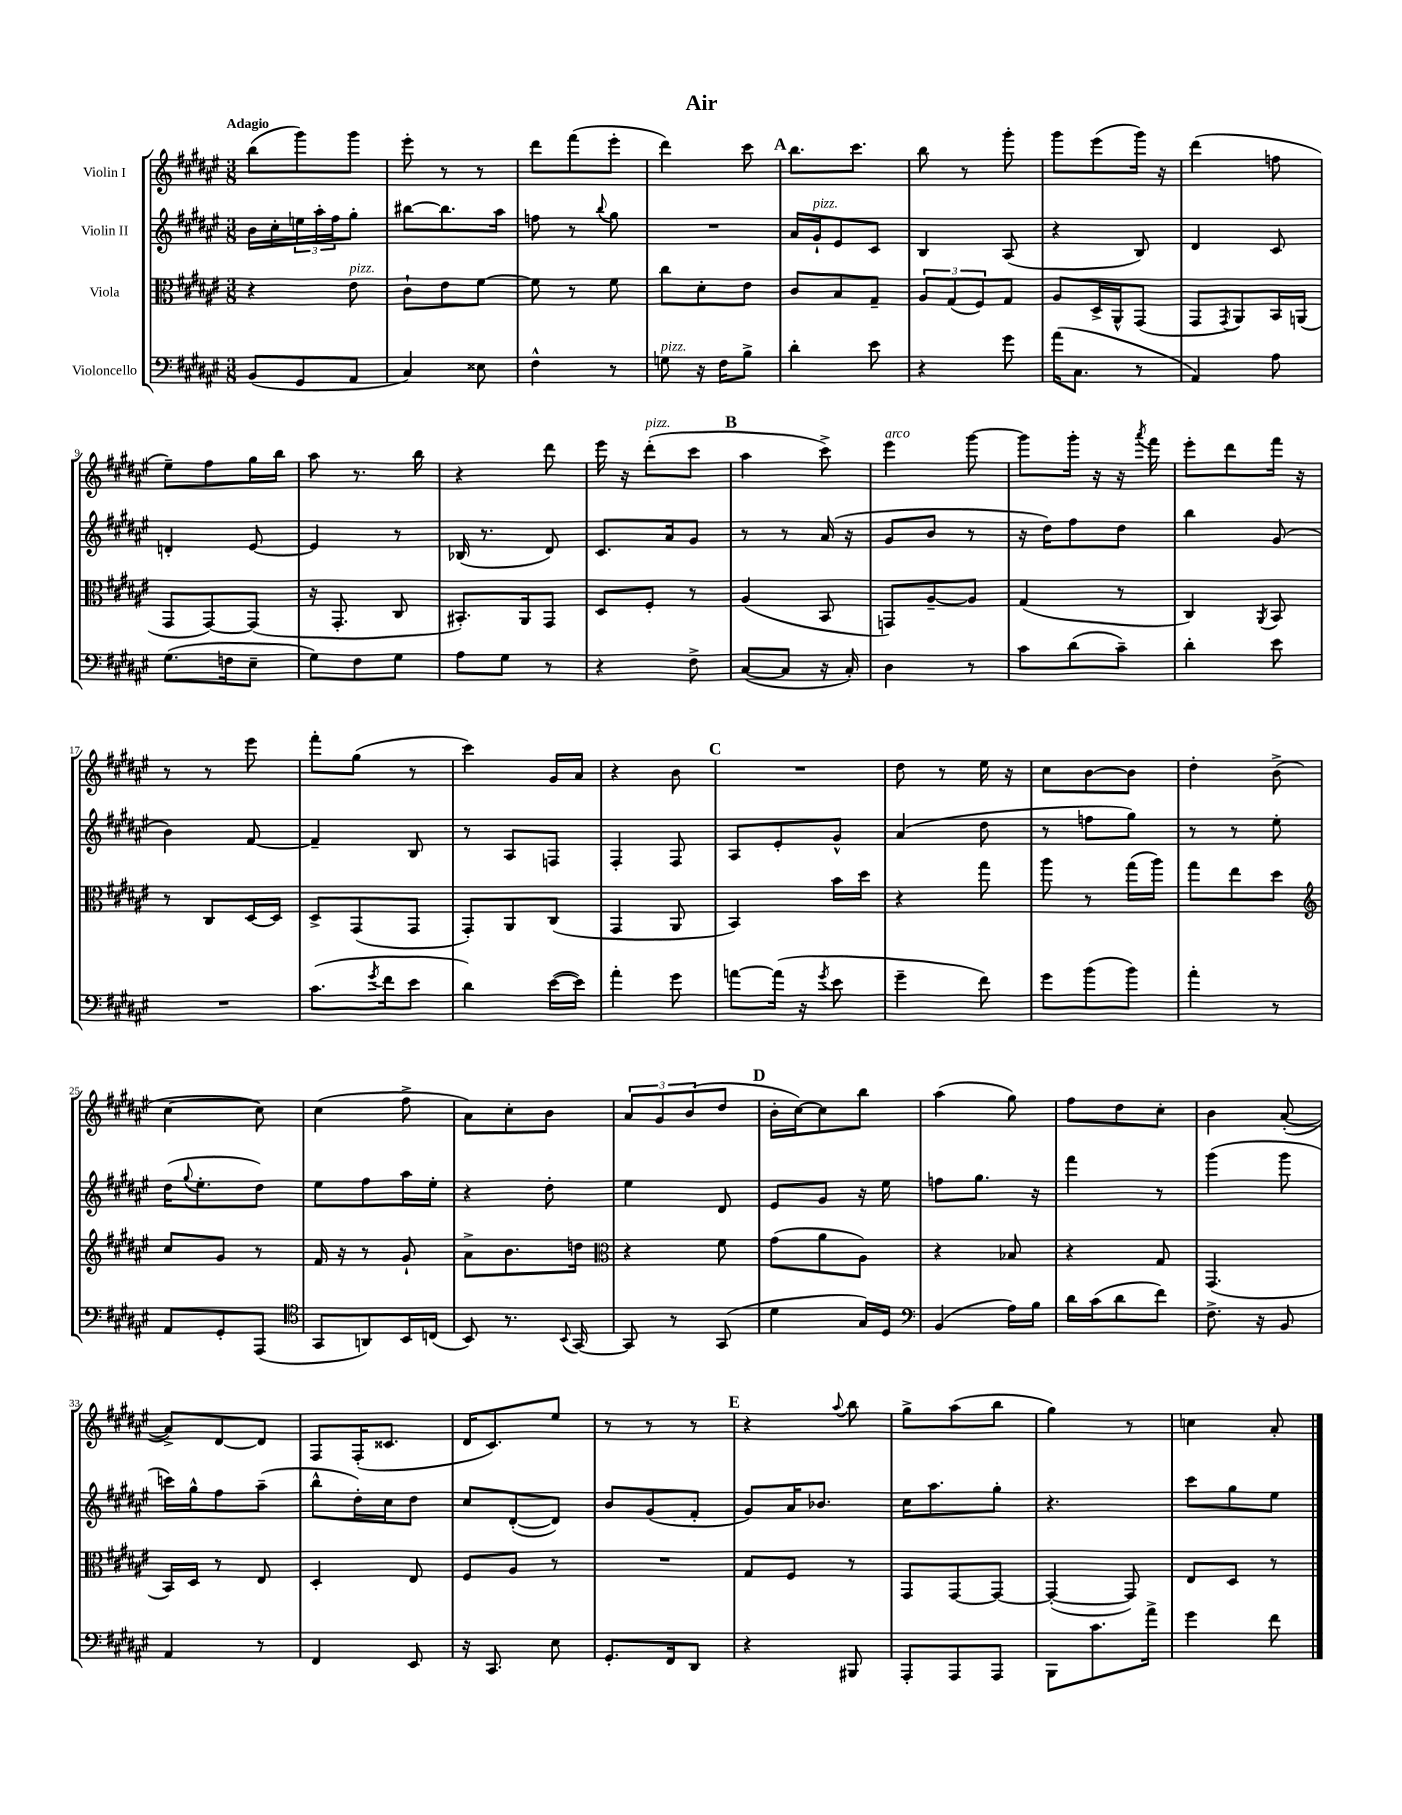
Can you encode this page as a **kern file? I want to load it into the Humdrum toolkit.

**kern	**kern	**kern	**kern
*part4	*part3	*part2	*part1
*staff4	*staff3	*staff2	*staff1
*I"Violoncello	*I"Viola	*I"Violin II	*I"Violin I
*clefF4	*clefC3	*clefG2	*clefG2
*k[f#c#g#d#a#e#]	*k[f#c#g#d#a#e#]	*k[f#c#g#d#a#e#]	*k[f#c#g#d#a#e#]
*M3/8	*M3/8	*M3/8	*M3/8
=1	=1	=1	=1
!	!	!	!LO:TX:a:B:t=Adagio
(8BB/L	4r	16b\LL	(8bb\L
.	.	16cc#'\	.
8GG#/	.	24een\	8ggg#\)
.	.	24aa#'\	.
.	.	24ff#\J	.
!	!LO:TX:a:i:t=pizz.	!	!
8AA#/J	8e#\	8gg#'\J	8ggg#\J
=2	=2	=2	=2
4C#/)	8c#`\L	[8bb#X\L	8eee#'\
.	8e#\	8.bb#\]	8r
8E##X\	[8f#\J	.	8r
.	.	16aa#\Jk	.
=3	=3	=3	=3
4F#^^\	8f#\]	8ffn\	8ddd#\L
.	8r	8r	(8fff#\
.	.	8qqbb/	.
8r	8f#\	8gg#\	8eee#'\J
=4	=4	=4	=4
!LO:TX:a:i:t=pizz.	!	!	!
8Gn\	8cc#\L	4.r	4ddd#\)
16r	8d#'\	.	.
16F#\KL	.	.	.
8B^\J	8e#\J	.	8ccc#\
!!LO:REH:place=s1:t=A
=5	=5	=5	=5
4d#'\	8c#/L	16a#/LL	8.bb\L
!	!	!LO:TX:a:i:t=pizz.	!
.	.	16g#`/J	.
.	8B/	8e#/	.
.	.	.	8.ccc#\J
8e#\	8G#~/J	8c#/J	.
=6	=6	=6	=6
4r	12A#/L	4B/	8bb\
.	(12G#/	.	.
.	.	.	8r
.	12F#/)	.	.
8g#\	8G#/J	(8A#/	8ggg#'\
=7	=7	=7	=7
(16a#\KL	8A#/L	4r	8ggg#\L
8.C#\J	.	.	.
.	16D#^/L	.	(8eee#\
.	16AA#^^/J	.	.
8r	(8GG#/J	8B/)	16ggg#\Jk)
.	.	.	16r
=8	=8	=8	=8
4AA#/)	8GG#/L	4d#/	(4ddd#\
.	8qGG#/	.	.
.	8AA#/)	.	.
8A#\	16BB/L	8c#/	8ffn\
.	(16AAn/JJ	.	.
!!LO:LB:g=z
=9	=9	=9	=9
(8.G#\L	8GG#/L	4dn'/	8ee#~\L)
.	[8GG#/)	.	8ff#\
16Fn\k	.	.	.
8E#~\J	(8GG#/J]	[8e#/	16gg#\L
.	.	.	16bb\JJ
=10	=10	=10	=10
8G#\L)	16r	4e#/]	8aa#\
.	8.GG#'/	.	.
8F#\	.	.	8.r
8G#\J	8C#/	8r	.
.	.	.	16bb\
=11	=11	=11	=11
8A#\L	8.BB#X'/L)	(16B-X/	4r
.	.	8.r	.
8G#\J	.	.	.
.	16AA#/k	.	.
8r	8GG#/J	8d#/)	8ddd#\
=12	=12	=12	=12
4r	8D#/L	8.c#/L	16eee#\
.	.	.	16r
!	!	!	!LO:TX:a:i:t=pizz.
.	8F#'/J	.	(8ddd#'\L
.	.	16a#/k	.
8F#^\	8r	8g#/J	8ccc#\J
!!LO:REH:place=s1:t=B
=13	=13	=13	=13
([8C#/L	(4A#/	8r	4aa#\
8C#/J]	.	8r	.
16r	8BB/	(16a#/	8ccc#^\)
16C#'/)	.	16r	.
=14	=14	=14	=14
!	!	!	!LO:TX:a:i:t=arco
4D#\	8GGn/L)	8g#/L	4eee#\
.	[8A#~/	8b/J	.
8r	8A#/J]	8r	[8ggg#\
=15	=15	=15	=15
8c#\L	(4G#/	16r	8ggg#\L]
.	.	16dd#\KL)	.
(8d#\	.	8ff#\	16ggg#'\Jk
.	.	.	16r
8c#~\J)	8r	8dd#\J	16r
.	.	.	8qaaa#/
.	.	.	16fff#\
=16	=16	=16	=16
4d#'\	4C#/)	4bb\	8eee#'\L
.	.	.	8ddd#\
.	8qAA#/	.	.
8e#\	8BB/	(8g#/	16fff#\Jk
.	.	.	16r
!!LO:LB:g=z
=17	=17	=17	=17
4.r	8r	4b\)	8r
.	8C#/L	.	8r
.	[16D#/L	[8f#/	8eee#\
.	16D#/JJ]	.	.
=18	=18	=18	=18
(8.c#\L	8D#^/L	4f#~/]	8fff#'\L
.	(8GG#/	.	(8gg#\J
8qg#/	.	.	.
16f#\k	.	.	.
8e#\J	8GG#/J	8B/	8r
=19	=19	=19	=19
4d#\)	8GG#'/L)	8r	4ccc#\)
.	8AA#/	8A#/L	.
([16e#\LL	(8C#/J	8Fn/J	16g#/LL
16e#\JJ])	.	.	16a#/JJ
=20	=20	=20	=20
4a#'\	4GG#/	4F#'/	4r
8g#\	8AA#/	8F#/	8b\
!!LO:REH:place=s1:t=C
=21	=21	=21	=21
[8an\L	4BB/)	8A#/L	4.r
(16a\Jk]	.	8e#'/	.
16r	.	.	.
8qg#/	.	.	.
8e#\	16b\LL	8g#^^/J	.
.	16dd#\JJ	.	.
=22	=22	=22	=22
4g#~\	4r	(4a#/	8dd#\
.	.	.	8r
8f#\)	8gg#\	8dd#\	16ee#\
.	.	.	16r
=23	=23	=23	=23
8g#\L	8aa#\	8r	8cc#\L
(8b\	8r	8ffn\L	[8b\
8b\J)	(16gg#\LL	8gg#\J)	8b\J]
.	16aa#\JJ)	.	.
=24	=24	=24	=24
4a#'\	8gg#\L	8r	4dd#'\
.	8ee#\	8r	.
8r	8dd#\J	8ee#'\	(8b^\
!!LO:LB:g=z
=25	=25	=25	=25
*	*clefG2	*	*
8AA#/L	8cc#/L	(16dd#\KL	[4cc#\
.	.	8qqgg#/	.
.	.	8.ee#'\	.
8GG#'/	8g#/J	.	.
(8AAA#/J	8r	8dd#\J)	8cc#\])
=26	=26	=26	=26
*clefC4	*	*	*
8GG#/L	16f#/	8ee#\L	(4cc#\
.	16r	.	.
8AAn/)	8r	8ff#\	.
16BB/L	8g#`/	16aa#\L	8ff#^\
(16Cn/JJ	.	16ee#'\JJ	.
=27	=27	=27	=27
8BB/)	8a#^\L	4r	8a#\L)
8.r	8.b\	.	8cc#'\
.	.	8dd#'\	8b\J
8qqBB/	.	.	.
[16GG#/	16ddn\Jk	.	.
=28	=28	=28	=28
*	*clefC3	*	*
8GG#/]	4r	4ee#\	12a#/L
.	.	.	12g#/
8r	.	.	.
.	.	.	(12b/
(8GG#/	8f#\	8d#/	8dd#/J
!!LO:REH:place=s1:t=D
=29	=29	=29	=29
4d#\	(8g#\L	8e#/L	16b'\LL
.	.	.	[16cc#\J)
.	8a#\	8g#/J	8cc#\]
16G#/LL)	8A#\J)	16r	8bb\J
16D#/JJ	.	16ee#\	.
=30	=30	=30	=30
*clefF4	*	*	*
(4BB/	4r	8ffn\L	(4aa#\
.	.	8.gg#\J	.
16A#\LL)	8B-X/	.	8gg#\)
16B\JJ	.	16r	.
=31	=31	=31	=31
16d#\LL	4r	4fff#\	8ff#\L
(16c#\J	.	.	.
8d#\	.	.	8dd#\
8f#\J)	8G#/	8r	8cc#'\J
=32	=32	=32	=32
8.F#^\	(4.GG#/	(4ggg#\	4b\
16r	.	.	.
8BB/	.	8ggg#\	([8a#'/
!!LO:LB:g=z
=33	=33	=33	=33
4AA#/	16BB/LL)	16cccn\LL)	8a#^/L])
.	16D#/JJ	16gg#^^\J	.
.	8r	8ff#\	[8d#/
8r	8E#/	(8aa#~\J	8d#/J]
=34	=34	=34	=34
4FF#/	4D#'/	8bb^^\L	8F#/L
.	.	16dd#'\L)	(16F#'/K
.	.	16cc#\J	8.c##X/J
8EE#/	8E#/	8dd#\J	.
=35	=35	=35	=35
16r	8F#/L	8cc#/L	16d#/KL
8.CC#/	.	.	8.c#/)
.	8A#/J	([8d#'/	.
8E#\	8r	8d#/J])	8ee#/J
=36	=36	=36	=36
8.GG#'/L	4.r	8b/L	8r
.	.	(8g#/	8r
16FF#/k	.	.	.
8DD#/J	.	8f#'/J	8r
!!LO:REH:place=s1:t=E
=37	=37	=37	=37
4r	8G#/L	8g#/L)	4r
.	8F#/J	16a#/K	.
.	.	8.b-X/J	.
.	.	.	8qqaa#/
8BBB#X/	8r	.	8bb\
=38	=38	=38	=38
8AAA#'/L	8GG#/L	16cc#\KL	8gg#^\L
.	.	8.aa#\	.
8AAA#/	[8GG#/	.	(8aa#\
8AAA#/J	8GG#/J_	8gg#'\J	8bb\J
=39	=39	=39	=39
8BBB\L	(4GG#'/_	4.r	4gg#\)
8.c#\	.	.	.
.	8GG#/])	.	8r
16a#^\Jk	.	.	.
=40	=40	=40	=40
4g#\	8E#/L	8ccc#\L	4ccn\
.	8D#/J	8gg#\	.
8f#\	8r	8ee#\J	8a#'/
==	==	==	==
*-	*-	*-	*-
